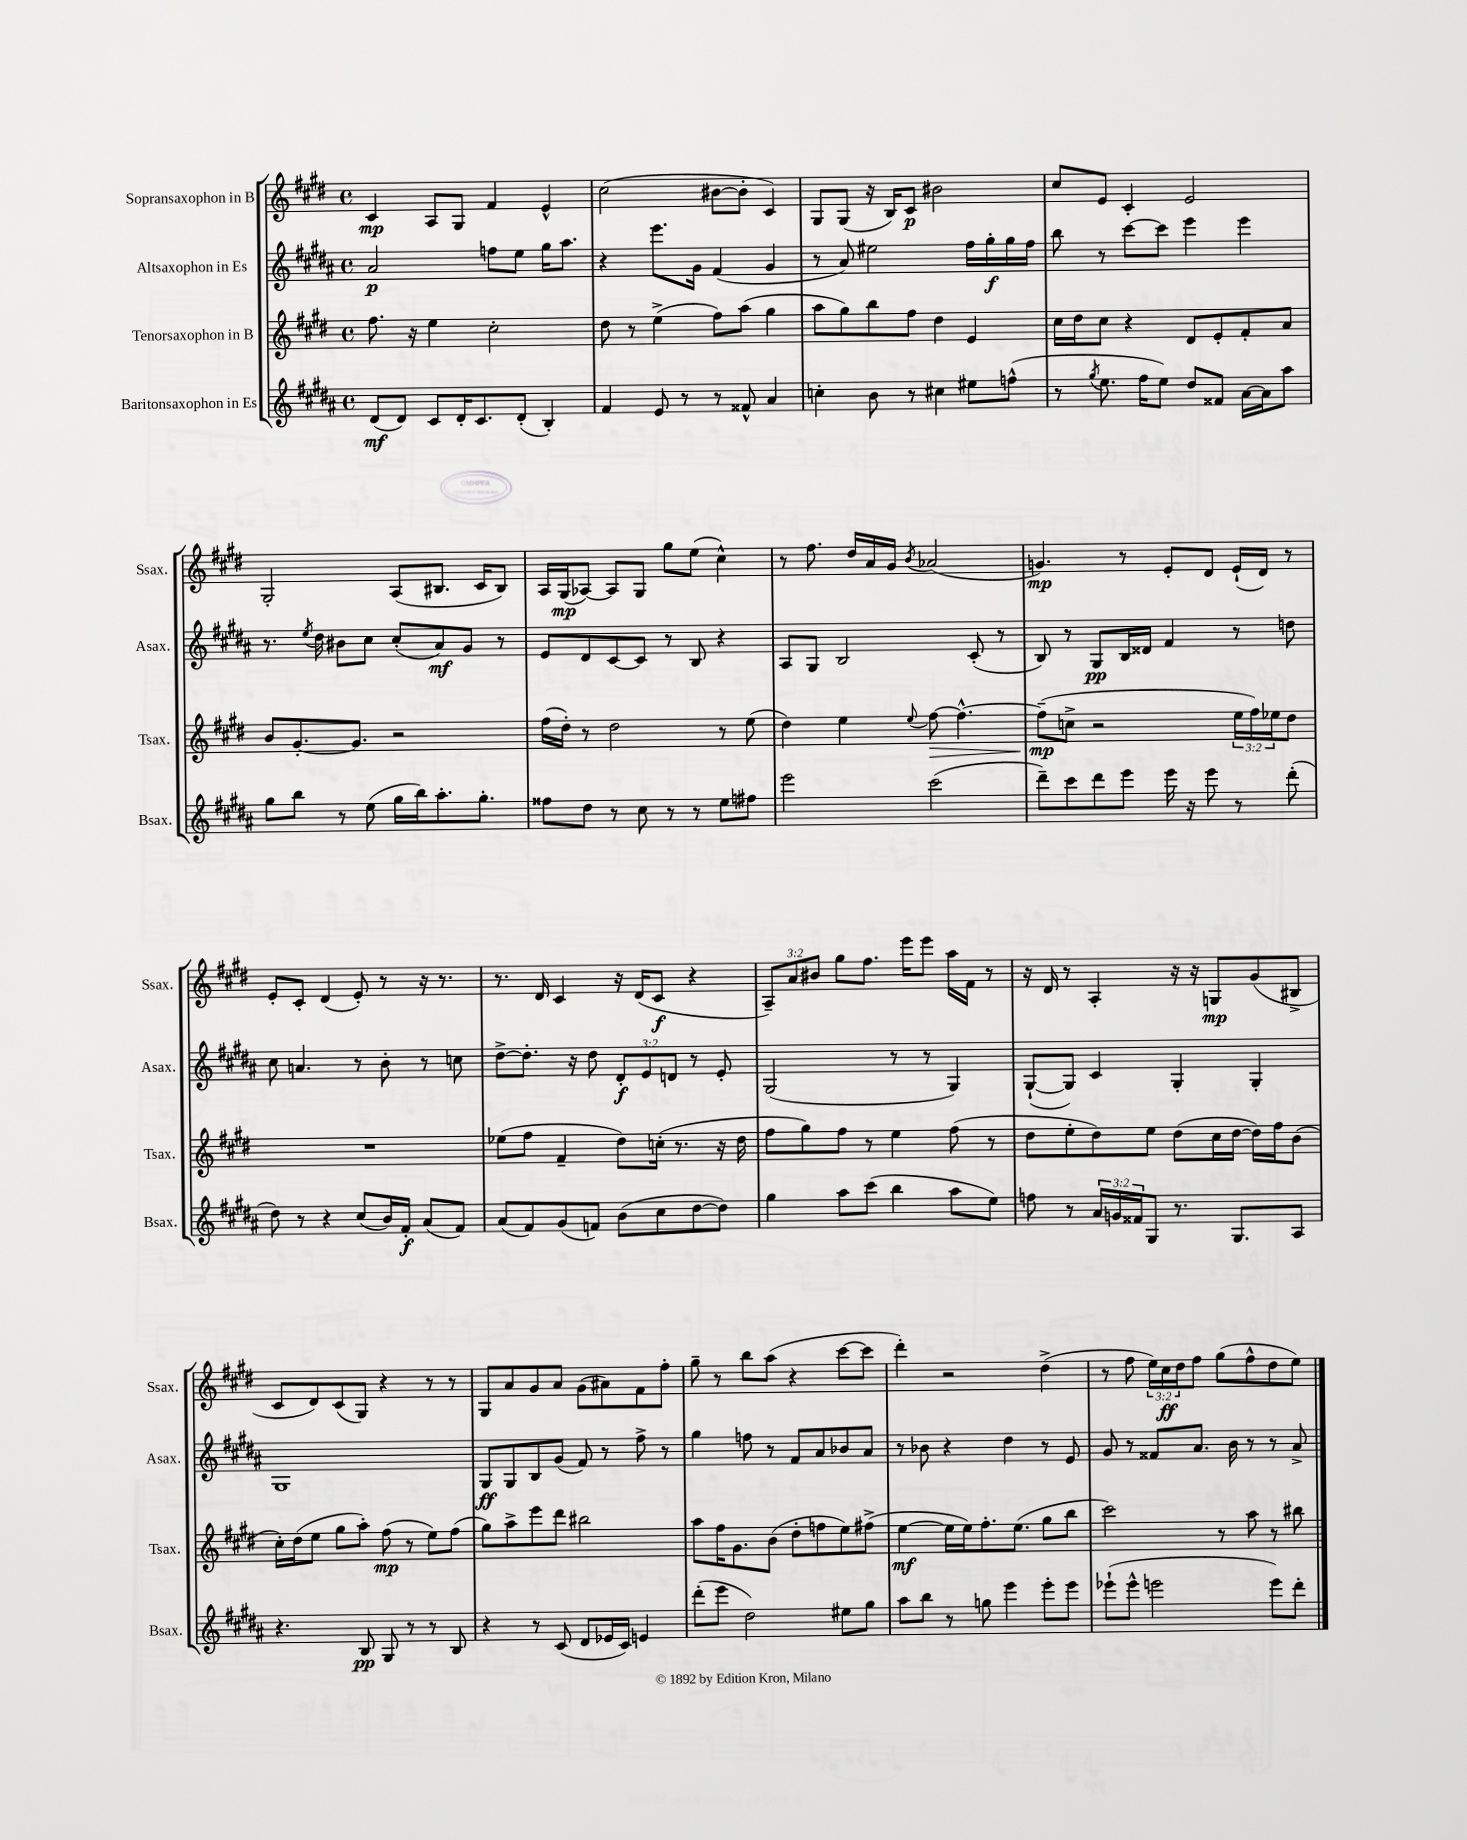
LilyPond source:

<<
\new StaffGroup <<
\new Staff = "s0" \with { instrumentName = "Sopransaxophon in B" shortInstrumentName = "Ssax." } {
    \clef treble \key e \major \defaultTimeSignature \time 4/4 \override Staff.TupletNumber.text = #tuplet-number::calc-fraction-text
    cis'4\mp a8 gis8 fis'4 e'4-^ |
    cis''2( bis'8~ bis'8-. cis'4) |
    gis8 gis8( r16 b16) cis'8\p bis'2 |
    cis''8 e'8 cis'4-. e'2 |
    gis2-. a8( bis8. cis'16 bis8) |
    a16 gis16\mp( aes8~) aes8 gis8 gis''8 e''8( cis''4-^) |
    r8 fis''8. dis''16 a'16 gis'16 \acciaccatura { b'8 } aes'2( |
    g'4.\mp) r8 e'8-. dis'8 e'16-!( dis'16) r8 |
    e'8-. cis'8-. dis'4( e'8-.) r8 r16 r8. |
    r8. dis'16 cis'4 r16 dis'16( cis'8\f r4 |
    \tuplet 3/2 { a8--) a'8 bis'8 } gis''8 fis''8. e'''16 e'''8 a''16 fis'16 r8 |
    r16 dis'16 r8 a4-. r16 r16 g8\mp gis'8( bis8-> |
    cis'8 dis'8) cis'8( gis8) r4 r8 r8 |
    gis8 a'8 gis'8 a'8 gis'8( ais'8) fis'8 fis''8-. |
    gis''8-- r8 b''8 a''8( r4 cis'''8~ cis'''8 |
    dis'''4-.) r2 dis''4->( |
    r8 fis''8 \tuplet 3/2 { e''16) cis''16\ff dis''16 } fis''8 gis''8( fis''8-^ dis''8 e''8) \bar "|." |
}
\new Staff = "s1" \with { instrumentName = "Altsaxophon in Es" shortInstrumentName = "Asax." } {
    \clef treble \key b \major \defaultTimeSignature \time 4/4 \override Staff.TupletNumber.text = #tuplet-number::calc-fraction-text
    ais'2\p f''8 e''8 gis''16 ais''8. |
    r4 e'''8. gis'16 fis'4( gis'4 |
    r8 ais'8) eis''2 fis''16 gis''16-.\f gis''16 fis''16 |
    b''8 r8 cis'''8~ cis'''8 e'''4 e'''4 |
    r8. \acciaccatura { e''8 } dis''16 bis'8 cis''8 cis''8-.( ais'8\mf) gis'8 r8 |
    e'8 dis'8 cis'8~ cis'8 r8 b8 r4 |
    ais8 gis8 b2 cis'8-.( r8 |
    b8) r8 gis8\pp b16 disis'16 fis'4 r8 d''8 |
    cis''8 a'4. r8 b'8-. r8 c''8 |
    dis''8~-> dis''8.-. r16 dis''8 \tuplet 3/2 { dis'8-.\f e'8 d'8 } r8 e'8-. |
    gis2( r8 r8 gis4) |
    gis8~-!( gis8) cis'4 gis4-. gis4-. |
    gis1 |
    gis8\ff gis8 b8 gis'8( fis'8) r8 fis''8-> r8 |
    gis''4 f''8 r8 fis'8 ais'8 bes'8 ais'8 |
    r8 bes'8 r4 dis''4 r8 e'8 |
    gis'8 r8 fisis'8 ais'8. b'16 r8 r8 ais'8-> \bar "|." |
}
\new Staff = "s2" \with { instrumentName = "Tenorsaxophon in B" shortInstrumentName = "Tsax." } {
    \clef treble \key e \major \defaultTimeSignature \time 4/4 \override Staff.TupletNumber.text = #tuplet-number::calc-fraction-text
    fis''8. r16 e''4 cis''2-. |
    dis''8 r8 e''4->( fis''8) a''8( gis''4 |
    a''8 gis''8) b''8 fis''8 dis''4 e'4 |
    cis''16 dis''16 cis''8 r4 dis'8 e'8-. fis'8-. a'8 |
    b'8 gis'8.~-. gis'8. r2 |
    fis''16( dis''16-.) r8 dis''2 r8 e''8( |
    dis''4) e''4 \appoggiatura { e''8 } fis''8~\> fis''4.~-^ |
    fis''8--\mp\!( c''8-> r2 \tuplet 3/2 { e''16 fis''16) ees''16 } dis''8 |
    R1 |
    ees''8( fis''8 fis'4-- dis''8) c''16-.( r8. r16 dis''16 |
    fis''8 gis''8) fis''8 r8 e''4 fis''8( r8 |
    dis''8 e''8-. dis''8) e''8 dis''8( cis''16 dis''16~ dis''16) fis''16 b'8( |
    cis''16-.) dis''16( e''8 gis''8 a''8-.) fis''8\mp( r8 e''8) fis''8( |
    gis''8) a''8-> e'''8 dis'''8 bis''2 |
    a''8 fis''16 gis'8. b'8( dis''8-. f''8 e''8) fis''8->( |
    e''4~\mf e''16 e''16) fis''8.-. e''8.( gis''8 b''8 |
    cis'''2) r8 a''8 r8 bis''8 \bar "|." |
}
\new Staff = "s3" \with { instrumentName = "Baritonsaxophon in Es" shortInstrumentName = "Bsax." } {
    \clef treble \key b \major \defaultTimeSignature \time 4/4 \override Staff.TupletNumber.text = #tuplet-number::calc-fraction-text
    dis'8\mf( dis'8) cis'8 dis'16-. cis'8. dis'8-.( b4-.) |
    fis'4 e'8 r8 r8 fisis'8-^ ais'4 |
    c''4-. b'8 r8 cis''4 eis''8 f''8-^( |
    r8 \acciaccatura { gis''8 } e''8. fis''16 e''8) dis''8 fisis'8 ais'16~ ais'16 ais''8 |
    gis''8 b''8 r8 e''8( gis''16 b''16) ais''8.-. gis''8.-. |
    fisis''8 dis''8 r8 cis''8 r8 r8 e''8 fis''8 |
    e'''2 cis'''2( |
    dis'''8--) cis'''8 dis'''8 e'''8 e'''16 r16 e'''8 r8 dis'''8-.( |
    dis''8) r8 r4 cis''8( b'16) fis'16-.\f ais'8( fis'8) |
    ais'8( fis'8) gis'8( f'8) b'8( cis''8 dis''8~ dis''8) |
    gis''4 ais''8 cis'''8( b''4 ais''8 e''8) |
    f''8 r8 \tuplet 3/2 { ais'16 g'16 fisis'16 } gis8 r8. gis8. ais8 |
    r4. b8\pp gis8 r8 r8 b8 |
    r4 r8 cis'8( dis'8 ees'16 cis'16) e'4 |
    dis'''8-.( e'''8 dis''2) eis''8 gis''8 |
    ais''8 b''8 r8 g''8 e'''4 e'''8-. e'''8 |
    ees'''8-!( ees'''8-^ e'''2 e'''8) dis'''8-. \bar "|." |
}
>>
>>
\layout { \context { \Score \remove "Bar_number_engraver" } }
